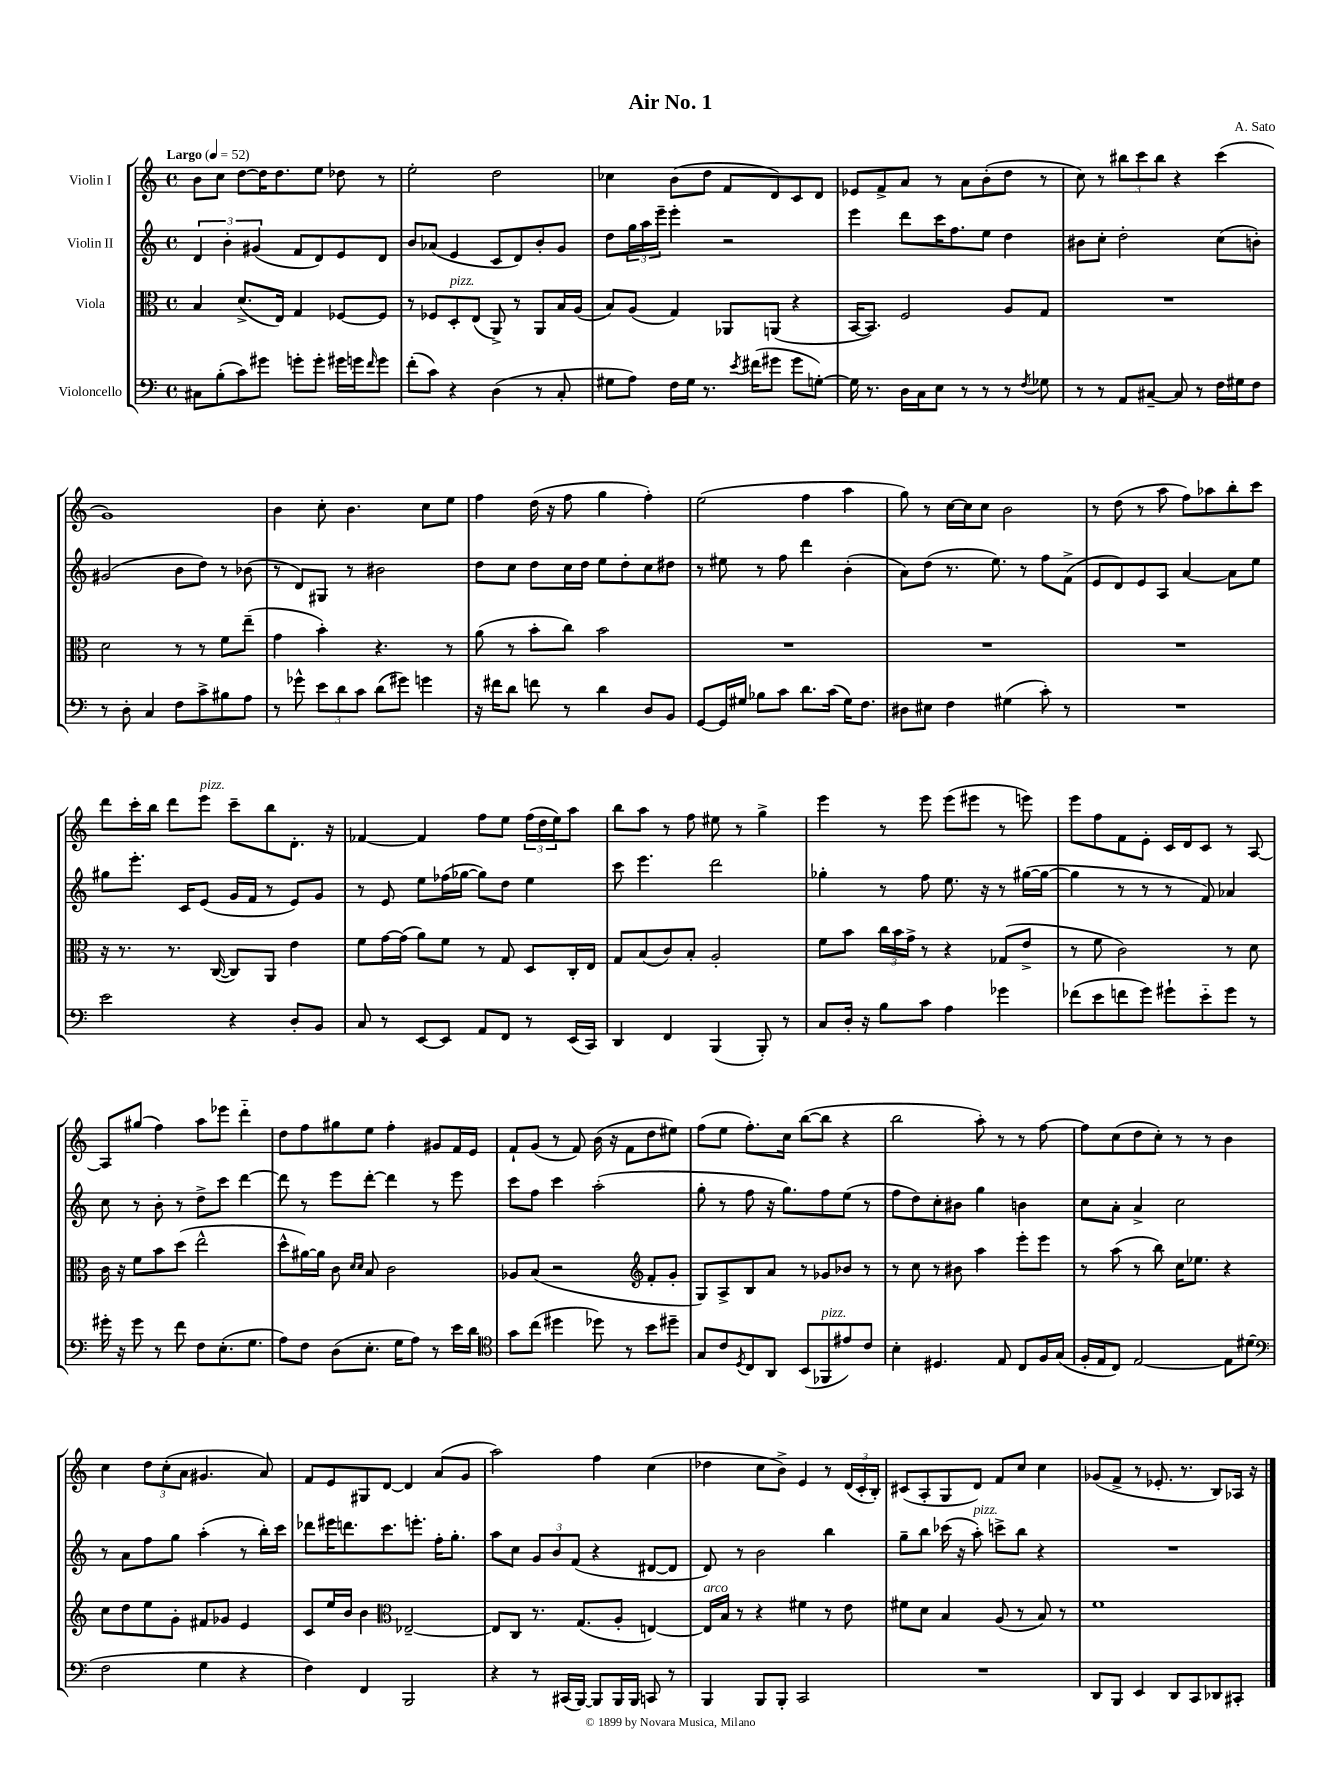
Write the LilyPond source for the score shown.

\header { title = "Air No. 1" composer = "A. Sato" }
<<
\new StaffGroup <<
\new Staff = "s0" \with { instrumentName = "Violin I" } {
    \clef treble \key c \major \defaultTimeSignature \time 4/4 \tempo "Largo" 4 = 52
    b'8 c''8 d''8~ d''16 d''8. e''8 des''8 r8 |
    e''2-. d''2 |
    ces''4 b'8( d''8 f'8 d'8) c'8 d'8 |
    ees'8 f'8-> a'8 r8 a'8 b'8-.( d''8 r8 |
    c''8) r8 \tuplet 3/2 { bis''8 c'''8 bis''8 } r4 c'''4( |
    g'1) |
    b'4 c''8-. b'4. c''8 e''8 |
    f''4 d''16( r16 f''8 g''4 f''4-.) |
    e''2( f''4 a''4 |
    g''8) r8 c''16~ c''16 c''8 b'2 |
    r8 d''8( r8 a''8 f''8) aes''8 b''8-. c'''8 |
    d'''8 c'''16-. b''16 d'''8 e'''8^\markup { \italic "pizz." } c'''8-- b''8 d'8.-. r16 |
    fes'4~ fes'4 f''8 e''8 \tuplet 3/2 { f''16( d''16 e''16) } a''8 |
    b''8 a''8 r8 f''8 eis''8 r8 g''4-> |
    e'''4 r8 e'''8 e'''8( eis'''8 r8 e'''8) |
    e'''8 f''8 f'8 e'8-. c'16 d'16 c'8 r8 a8~ |
    a8 gis''8( f''4) a''8 ees'''8 d'''4-_ |
    d''8 f''8 gis''8 e''8 f''4-. gis'8 f'16 e'16 |
    f'8-! g'8( r8 f'8) b'16( r16 f'8 d''8 eis''8) |
    f''8( e''8 f''8.-.) c''16 b''8~( b''8 r4 |
    b''2 a''8-.) r8 r8 f''8~ |
    f''8 c''8( d''8 c''8-.) r8 r8 b'4 |
    c''4 \tuplet 3/2 { d''8 c''8-.( a'8 } gis'4. a'8) |
    f'8 e'8 gis8 d'8~ d'4 a'8( g'8 |
    a''2) f''4 c''4( |
    des''4 c''8 b'8->) e'4 r8 \tuplet 3/2 { d'16( c'16-. b16-.) } |
    cis'8( a8-. g8 d'8) f'8 c''8 c''4 |
    ges'8( f'8-> r8 ees'8.-. r8. b8) aes16 r16 \bar "|." |
}
\new Staff = "s1" \with { instrumentName = "Violin II" } {
    \clef treble \key c \major \defaultTimeSignature \time 4/4
    \tuplet 3/2 { d'4 b'4-. gis'4( } f'8 d'8) e'8 d'8 |
    b'8 aes'8( e'4 c'8 d'8) b'8-. g'8 |
    d''8 \tuplet 3/2 { g''16 a''16 e'''16-- } e'''4-. r2 |
    e'''4 d'''8 c'''16 f''8. e''8 d''4 |
    bis'8 c''8-. d''2-. c''8( b'8-.) |
    gis'2( b'8 d''8) r8 bes'8( |
    r8 d'8) gis8 r8 bis'2 |
    d''8 c''8 d''8 c''16 d''16 e''8 d''8-. c''8 dis''8 |
    r8 eis''8 r8 f''8 d'''4 b'4-.( |
    a'8) d''8( r8. e''8.) r8 f''8 f'8->( |
    e'8 d'8) e'8 a8 a'4~ a'8 e''8 |
    gis''8 e'''8.-. c'16 e'8( g'16 f'16 r8 e'8) g'8 |
    r8 e'8 e''8 fes''16( ges''16~ ges''8) d''8 e''4 |
    c'''8 e'''4. d'''2 |
    ges''4-. r8 f''8 e''8. r16 r8 gis''16~( gis''16~ |
    gis''4 r8 r8 r8 f'8) aes'4 |
    c''8 r8 b'8-. r8 d''8-> c'''8 d'''4~ |
    d'''8 r8 e'''8 d'''8~-. d'''4 r8 e'''8 |
    c'''8 f''8 c'''4 a''2-.( |
    g''8-. r8 f''8 r16 g''8.) f''8 e''8( r8 |
    f''8 d''8) c''8-. bis'8 g''4 b'4 |
    c''8 a'8-. a'4-> c''2 |
    r8 a'8 f''8 g''8 a''4-.( r8 b''16-.) c'''16 |
    des'''8 eis'''16 d'''8. c'''8. e'''8.-. f''16-. g''8.-. |
    a''8 c''8 \tuplet 3/2 { g'8 b'8 f'8( } r4 dis'8~ dis'8 |
    d'8) r8 b'2 b''4 |
    g''8-- b''8 ces'''16( r16 a''8-.^\markup { \italic "pizz." }) c'''8-> b''8 r4 |
    R1 \bar "|." |
}
\new Staff = "s2" \with { instrumentName = "Viola" } {
    \clef alto \key c \major \defaultTimeSignature \time 4/4
    b4 d'8.->( e16) g4 fes8~ fes8 |
    r8 fes8 d8-.^\markup { \italic "pizz." } e8( a,8->) r8 a,8 b16 a16( |
    b8) a8( g4) aes,8 a,8( r4 |
    b,16~ b,8.) f2 a8 g8 |
    R1 |
    d'2 r8 r8 f'8 e''8--( |
    g'4 b'4-.) r4. r8 |
    a'8( r8 b'8-. c''8) b'2 |
    R1 |
    R1 |
    R1 |
    r16 r8. r8. c16~( c8) a,8 e'4 |
    f'8 g'16~ g'16( a'8) f'8 r8 g8 d8 c16-. e16 |
    g8 b8( c'8) b8-. a2-. |
    f'8 b'8 \tuplet 3/2 { c''16 b'16 g'16-> } r8 r4 ges8( e'8-> |
    r8 f'8 c'2) r8 d'8 |
    c'16 r16 f'8 b'8 d''8( e''2-^ |
    d''8-^ ais'16~) ais'16 c'8 \grace { d'16 d'16 } b8 c'2 |
    aes8 b8( r2 \clef treble f'8-. g'8-. |
    g8) a8-> b8 a'8 r8 ges'8 bes'8 r8 |
    r8 c''8 r8 bis'8 a''4 e'''8-. e'''8 |
    r8 a''8( r8 b''8) c''16 ees''8. r4 |
    c''8 d''8 e''8 g'8-. fis'8 ges'8 e'4 |
    c'8 e''16 b'16 b'4 \clef alto ees2~-- |
    ees8 c8 r8. g8.( a8-. e4~) |
    e16^\markup { \italic "arco" } b16 r8 r4 fis'4 r8 e'8 |
    fis'8 d'8 b4 a8( r8 b8) r8 |
    f'1 \bar "|." |
}
\new Staff = "s3" \with { instrumentName = "Violoncello" } {
    \clef bass \key c \major \defaultTimeSignature \time 4/4
    cis8 b8-.( c'8) gis'8 g'8-. g'8-. gis'16 g'16 \grace { f'16 } g'8 |
    f'8-.( c'8) r4 d4( r8 c8-. |
    gis8 a8) f16 gis16 r8. \acciaccatura { e'8 } fis'16( gis'8 gis'8 g8~-.) |
    g16 r8. d16 c16 e8 r8 r8 r8 \acciaccatura { f8 } ges8 |
    r8 r8 a,8 cis8~-- cis8 r8 f16 gis16 f8 |
    r8 d8-. c4 f8 c'8-> bis8 a8 |
    r8 ges'8-^ \tuplet 3/2 { e'8 d'8 c'8 } d'8( gis'8) g'4 |
    r16 fis'16 d'8 f'8 r8 d'4 d8 b,8 |
    g,8~ g,16 gis16 bes8 c'8 d'8. c'16( gis16) f8. |
    dis8 eis8 f4 gis4( c'8-.) r8 |
    R1 |
    e'2 r4 d8-. b,8 |
    c8 r8 e,8~ e,8 a,8 f,8 r8 e,16( c,16) |
    d,4 f,4 b,,4( b,,8-.) r8 |
    c8 d16-. r16 b8 c'8 a4 ges'4 |
    fes'8( e'8 f'8 g'8) gis'8-! e'8-_ gis'8 r8 |
    gis'16-. r16 gis'8 r8 f'8 f8 e8.-.( g8. |
    a8) f8 d8( e8.-. g16 a8) r8 e'16 d'16 |
    \clef tenor g'8 c''8( dis''4 des''8) r8 b'8 dis''8-- |
    g8 c'8 \acciaccatura { d8 } c8 a,8 b,8( fes,8^\markup { \italic "pizz." } eis'8) c'8 |
    b4-. dis4. e8 c8 f16 g16( |
    f16-. e16 c8) e2~ e8 dis'8( |
    \clef bass f2 g4 r4 |
    f4) f,4 b,,2 |
    r4 r8 cis,16( b,,16~) b,,8 b,,16 b,,16 c,8 r8 |
    b,,4 b,,8 b,,8-. c,2 |
    R1 |
    d,8 b,,8 e,4 d,8 c,8 des,8 cis,8-. \bar "|." |
}
>>
>>
\layout { \context { \Score \remove "Bar_number_engraver" } }
